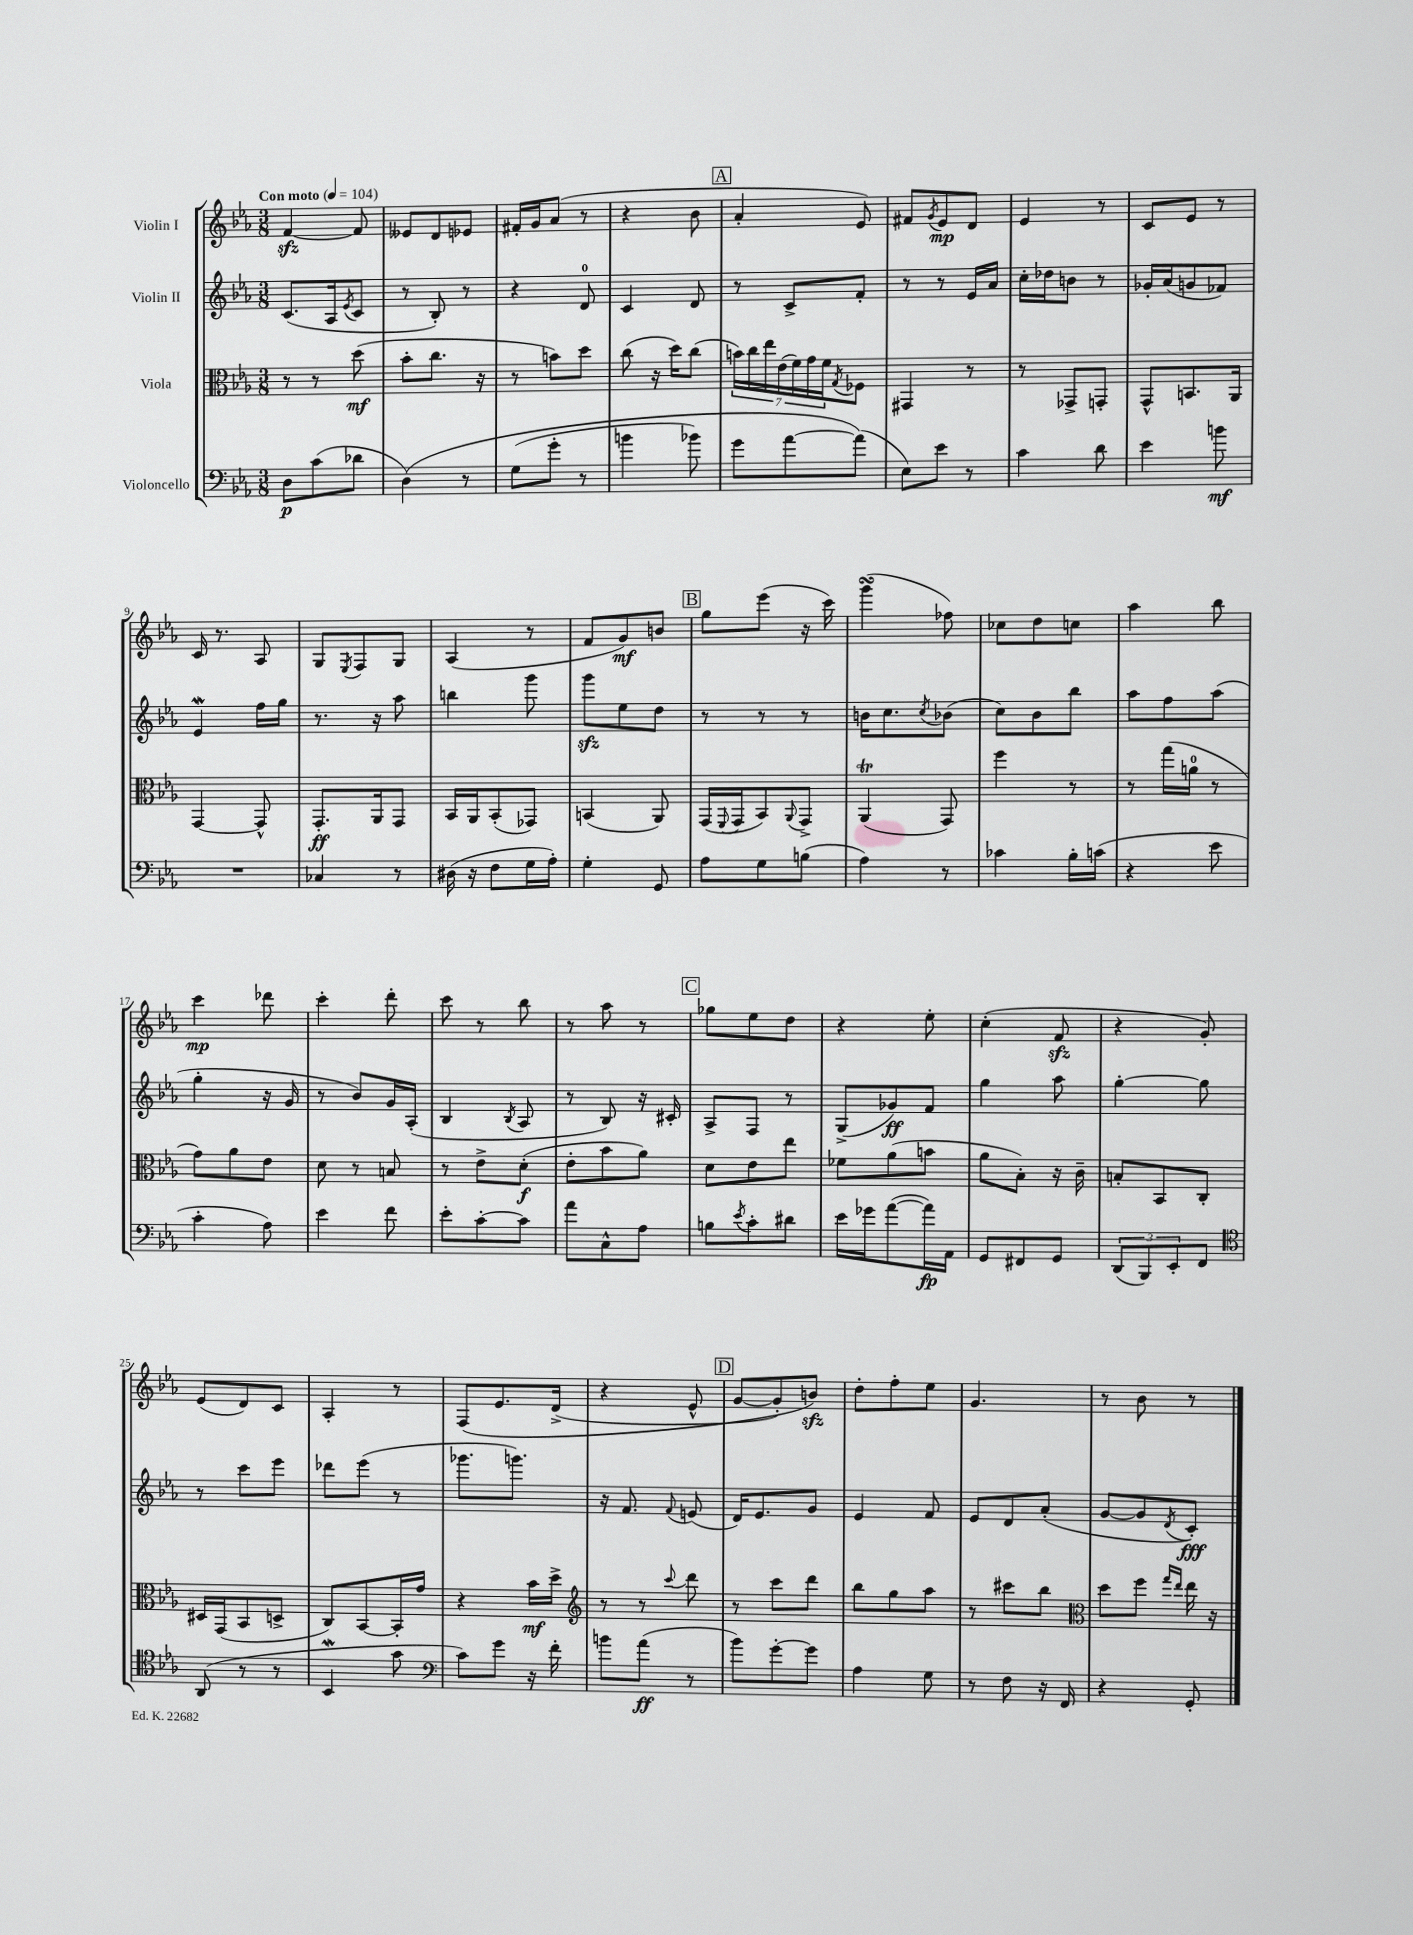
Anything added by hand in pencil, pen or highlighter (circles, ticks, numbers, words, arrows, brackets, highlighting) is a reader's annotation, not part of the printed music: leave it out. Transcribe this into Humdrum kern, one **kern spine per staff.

**kern	**kern	**kern	**kern
*staff4	*staff3	*staff2	*staff1
*clefF4	*clefC3	*clefG2	*clefG2
*k[b-e-a-]	*k[b-e-a-]	*k[b-e-a-]	*k[b-e-a-]
*M3/8	*M3/8	*M3/8	*M3/8
*MM104	*MM104	*MM104	*MM104
8D	8r	(8.c	[4f
(8c	8r	.	.
.	.	16A-	.
.	.	8qe-	.
8d-	(8dd	8c	8f]
=	=	=	=
&(4D)	8b-'	8r	8e--
.	8.cc	8B-')	8d
8r	.	8r	8e-
.	16r	.	.
=	=	=	=
(8G	8r	4r	16f#'
.	.	.	16g
8g'	8b)	.	(8a-
8r	8dd	8d	8r
=	=	=	=
4b	(8cc	4c	4r
.	16r	.	.
.	16dd)	.	.
8b-)	(8cc	8d	8b-
=	=	=	=
8g	28b)	8r	4a-'
.	28cc	.	.
.	28ee-	.	.
.	(28e-	.	.
[8a-	.	8c^	.
.	28f)	.	.
.	28g	.	.
.	28f	.	.
.	8qG	.	.
(8a-]&)	8F-	8f'	8e-)
=	=	=	=
8E-)	4GG#	8r	8f#
.	.	.	8qg
8e-	.	8r	8e-
8r	8r	16e-	8d
.	.	16a-	.
=	=	=	=
4c	8r	16cc'	4e-
.	.	16dd-	.
.	8GG-^	8b	.
8d	8GG'	8r	8r
=	=	=	=
4e-	8GG^^	16g-'	8c
.	.	(16a-	.
.	8.BB	8g	8e-
8b	.	8f-)	8r
.	16AA-	.	.
=	=	=	=
4.r	[4GG	4e-	16c
.	.	.	8.r
.	8GG^^]	16ff	8A-
.	.	16gg	.
=	=	=	=
4C-	8.GG'	8.r	8G
.	.	.	8qE-
.	.	.	8F
.	16AA-	16r	.
8r	8GG	8aa-	8G
=	=	=	=
(16D#	16BB-	4bb	(4A-
16r	16AA-	.	.
8F	(8BB-'	.	.
16G	8GG-)	8ggg	8r
16A-')	.	.	.
=	=	=	=
4G'	(4BB	8ggg	8f
.	.	8ee-	8g)
8GG	8AA-)	8dd	8b
=	=	=	=
8A-	(16GG	8r	8gg
.	8qqFF	.	.
.	16GG	.	.
8G	8BB-)	8r	(8eee-
.	8qqAA-	.	.
(8B	8GG^	8r	16r
.	.	.	16ccc)
=	=	=	=
4A-)	(4AA-	16b	(4ggg
.	.	8.cc	.
.	.	8qcc	.
8r	8GG)	(8b-	8ff-)
=	=	=	=
4c-	4ff	8cc)	8cc-
.	.	8b-	8dd
16B-'	8r	8bb-	8cc
(16c	.	.	.
=	=	=	=
4r	8r	8aa-	4aa-
.	(16gg	8ff	.
.	16a	.	.
8e-	8r	(8aa-	8bb-
=	=	=	=
4c'	8g)	4gg'	4ccc
.	8a-	.	.
8A-)	8e-	16r	8ddd-
.	.	16g	.
=	=	=	=
4e-	8d	8r	4ccc'
.	8r	8b-)	.
8f	8B	16g	8ddd'
.	.	(16A-'	.
=	=	=	=
8e-'	8r	4B-	8ccc
[8c'	8e-^	.	8r
.	.	8qB-	.
8c]	(8d'	8A-	8bb-
=	=	=	=
8a-	8e-'	8r	8r
8C^^	8b-	8B-)	8aa-
8A-	8a-)	16r	8r
.	.	16c#'	.
=	=	=	=
8B	8d	8A-^	8gg-
8qe-	.	.	.
8c'	8e-	8F	8ee-
8d#	8ee-	8r	8dd
=	=	=	=
16e-	8f-	(8G^	4r
16g-	.	.	.
([8a-	(8a-	8g-)	.
16a-])	8b	8f	8ee-'
16AA-	.	.	.
=	=	=	=
8GG	8a-	4gg	(4cc'
8FF#	8B-')	.	.
8GG	16r	8aa-	8f
.	16c~	.	.
=	=	=	=
(12DD	8B'	[4gg'	4r
12BBB-)	.	.	.
.	8BB-	.	.
12EE-'	.	.	.
8FF	8C'	8gg]	8g')
=	=	=	=
*clefC4	*	*	*
(8AA-	16D#	8r	(8e-
.	(16GG	.	.
8r	8BB-	8ccc	8d)
8r	8D^	8eee-	8c
=	=	=	=
4BB-	8C)	8ddd-	4A-'
.	[8BB-	(8eee-	.
8g	16BB-']	8r	8r
.	16g	.	.
=	=	=	=
*clefF4	*	*	*
8c)	4r	8.ggg-	&(8F
8g	.	.	8.e-
.	.	8.ggg)	.
16r	16b-	.	.
16f'	16dd^	.	(16d^
=	=	=	=
*	*clefG2	*	*
8b	8r	16r	4r
.	.	8.f	.
(8a-	8r	.	.
.	8qqccc	8qqf	.
8r	8ddd	(8e	8e-^^
=	=	=	=
8b-)	8r	16d)	[8g
.	.	8.e-	.
[8g'	8ccc	.	8g'])
8g]	8ddd	8g	8b&)
=	=	=	=
4A-	8bb-	4e-	8dd'
.	8gg	.	8ff'
8G	8aa-	8f	8ee-
=	=	=	=
8r	8r	8e-	4.g
8F	8ccc#	8d	.
16r	8bb-	(8a-'	.
16FF	.	.	.
=	=	=	=
*	*clefC3	*	*
4r	8dd	[8g	8r
.	8ff	8g]	8b-
.	16qqgg	.	.
.	16qqee-	8qd	.
8GG'	16ee-	8c')	8r
.	16r	.	.
==	==	==	==
*-	*-	*-	*-
